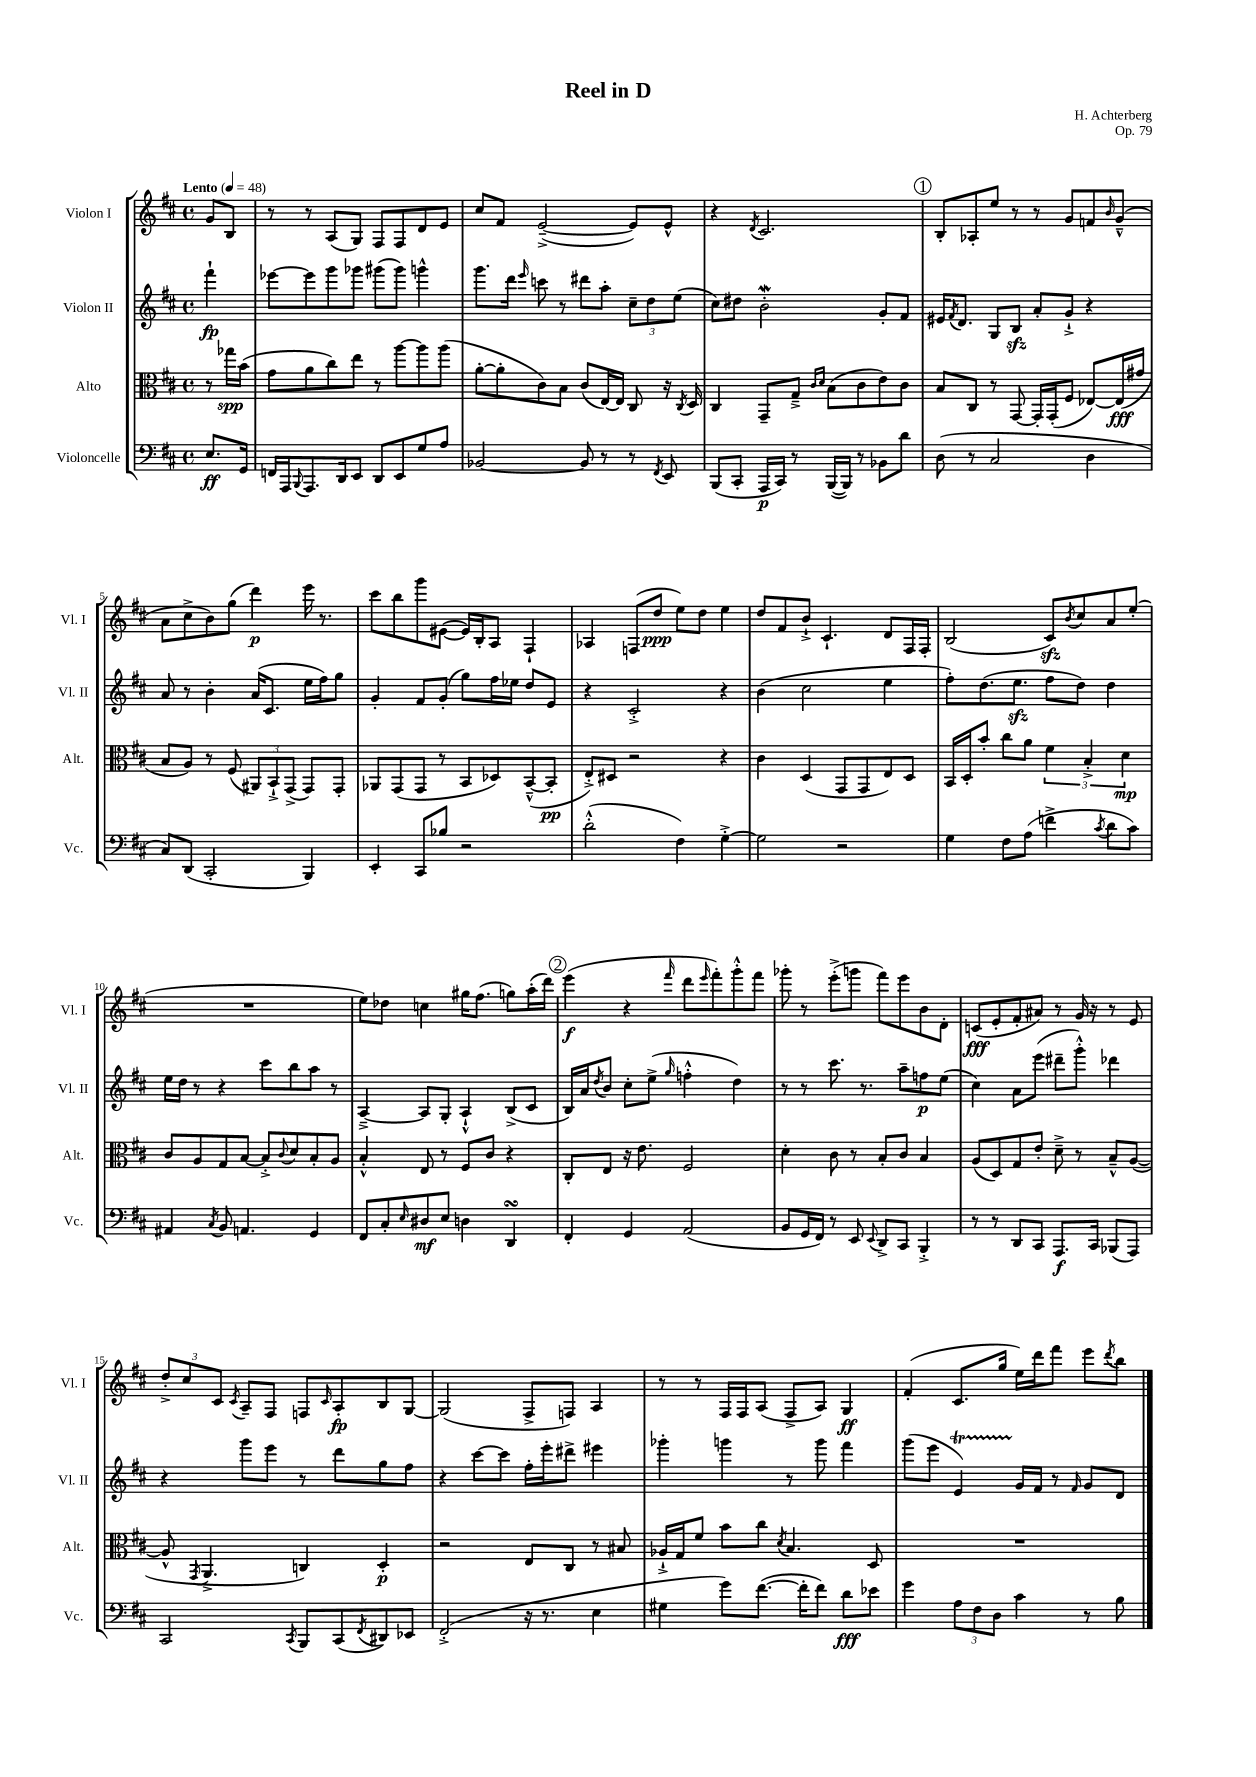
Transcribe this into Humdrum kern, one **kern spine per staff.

**kern	**dynam	**kern	**dynam	**kern	**dynam	**kern	**dynam
*part4	*part4	*part3	*part3	*part2	*part2	*part1	*part1
*staff4	*staff4	*staff3	*staff3	*staff2	*staff2	*staff1	*staff1
*I"Violoncelle	*	*I"Alto	*	*I"Violon II	*	*I"Violon I	*
*I'Vc.	*	*I'Alt.	*	*I'Vl. II	*	*I'Vl. I	*
*clefF4	*	*clefC3	*	*clefG2	*	*clefG2	*
*k[f#c#]	*	*k[f#c#]	*	*k[f#c#]	*	*k[f#c#]	*
*M4/4	*	*M4/4	*	*M4/4	*	*M4/4	*
*met(c)	*	*met(c)	*	*met(c)	*	*met(c)	*
*MM48	*	*MM48	*	*MM48	*	*MM48	*
=	=	=	=	=	=	=	=
!	!	!	!	!	!	!LO:TX:a:B:t=Lento	!
8.E/L	ff	8r	.	4fff#`\	fp	8g/L	.
.	.	16gg-X\LL	spp	.	.	8B/J	.
16GG/Jk	.	(16b\JJ	.	.	.	.	.
=1	=1	=1	=1	=1	=1	=1	=1
16FFn/LL	.	8g\L	.	[8eee-X\L	.	8r	.
16AAA/J	.	.	.	.	.	.	.
8qqBBB/	.	.	.	.	.	.	.
8.AAA/	.	8a\	.	8eee-\]	.	8r	.
.	.	8cc#\)	.	8ggg\	.	(8A/L	.
16DD/k	.	.	.	.	.	.	.
8EE/J	.	8ee\J	.	8ggg-X\J	.	8G/J)	.
8DD/L	.	8r	.	(8ggg#X\L	.	8F#/L	.
8EE/	.	[8aa\L	.	8ggg#\J)	.	8F#/	.
8G/	.	8aa\]	.	4gggn^^\	.	8d/	.
8A/J	.	(8aa\J	.	.	.	8e/J	.
=2	=2	=2	=2	=2	=2	=2	=2
[2BB-X/	.	[8a'\L	.	8.ggg\L	.	8cc#/L	.
.	.	8a'\]	.	.	.	8f#/J	.
.	.	.	.	16ddd\Jk	.	.	.
.	.	.	.	16qqeee/	.	.	.
.	.	8c#\)	.	8cccn\	.	([2e~^/	.
.	.	8B\J	.	8r	.	.	.
8BB-/]	.	(8c#/L	.	8ddd#X\L	.	.	.
8r	.	[16E/L)	.	8aa'\J	.	.	.
.	.	16E/JJ]	.	.	.	.	.
8r	.	8C#/	.	12cc#~\L	.	8e/L])	.
.	.	.	.	12dd\	.	.	.
8qFF#/	.	.	.	.	.	.	.
8EE/	.	16r	.	.	.	8e^^/J	.
.	.	.	.	(12ee\J	.	.	.
.	.	8qC#/	.	.	.	.	.
.	.	16D/	.	.	.	.	.
=3	=3	=3	=3	=3	=3	=3	=3
(8BBB/L	.	4C#/	.	8cc#\L)	.	4r	.
8CC#'/J	.	.	.	8dd#X\J	.	.	.
.	.	.	.	.	.	8qd/	.
16AAA/LL	p	8GG~/L	.	2bW'\	.	2.c#/	.
16CC#/JJ)	.	.	.	.	.	.	.
8r	.	8G~^/J	.	.	.	.	.
.	.	16qqc#/LL	.	.	.	.	.
.	.	16qqd/JJ	.	.	.	.	.
([16BBB/LL	.	(8B\L	.	.	.	.	.
16BBB/JJ])	.	.	.	.	.	.	.
8r	.	8c#\	.	.	.	.	.
8BB-X\L	.	8e\)	.	8g'/L	.	.	.
8d\J	.	8c#\J	.	8f#/J	.	.	.
!!LO:REH:place=s1:t=1
=4	=4	=4	=4	=4	=4	=4	=4
(8D\	.	8B/L	.	16e#X/KL	.	8B'/L	.
.	.	.	.	8qf#/	.	.	.
.	.	.	.	8.d/J	.	.	.
8r	.	8C#/J	.	.	.	8A-X'/	.
2C#/	.	8r	.	8G/L	.	8ee/J	.
.	.	[8GG/	.	8Bzz/J	.	8r	.
.	.	16GG'/LL]	.	8a'/L	.	8r	.
.	.	(16GG'/J	.	.	.	.	.
.	.	8F#/J	.	8g`^/J	.	8g/L	.
4D\	.	[8E-X/L)	.	4r	.	8fn/	.
.	.	.	.	.	.	16qqb/	.
.	.	(16E-/L]	fff	.	.	(8g~^^/J	.
.	.	16g#X/JJ	.	.	.	.	.
!!LO:LB:g=z
=5	=5	=5	=5	=5	=5	=5	=5
8C#/L)	.	8B/L	.	8a/	.	8a\L	.
(8DD/J	.	8A/J)	.	8r	.	8cc#^\	.
2CC#'/	.	8r	.	4b'\	.	8b\)	.
.	.	(8F#/	.	.	.	(8gg\J	.
.	.	12AA#X/L)	.	(16a/KL	.	4ddd\)	p
.	.	.	.	8.c#/J	.	.	.
.	.	12BB`^/	.	.	.	.	.
.	.	(12GG^/J	.	.	.	.	.
4BBB/)	.	8GG/L)	.	16ee\LL	.	16eee\	.
.	.	.	.	16ff#\J)	.	8.r	.
.	.	8GG'/J	.	8gg\J	.	.	.
=6	=6	=6	=6	=6	=6	=6	=6
4EE'/	.	8AA-X/L	.	4g'/	.	8ccc#\L	.
.	.	(8GG/	.	.	.	8bb\	.
8CC#/L	.	8GG/J	.	8f#/L	.	8ggg\	.
8B-X/J	.	8r	.	(8g'/J	.	([8e#X\J	.
2r	.	8BB/L	.	8gg\L)	.	16e#/LL])	.
.	.	.	.	.	.	16B'/J	.
.	.	8D-X/)	.	16ff#\L	.	8A/J	.
.	.	.	.	16ee-X\JJ	.	.	.
.	.	([8BB~^^/	.	8dd/L	.	4F#`/	.
.	.	8BB'/J]	pp	8e/J	.	.	.
=7	=7	=7	=7	=7	=7	=7	=7
(2d'^^\	.	8E'^/L)	.	4r	.	4A-X/	.
.	.	8D#X/J	.	.	.	.	.
.	.	2r	.	2c#'^/	.	(8Fn/L	.
.	.	.	.	.	.	8dd/J	ppp
4F#\)	.	.	.	.	.	8ee\L)	.
.	.	.	.	.	.	8dd\J	.
[4G'^\	.	4r	.	4r	.	4ee\	.
=8	=8	=8	=8	=8	=8	=8	=8
2G\]	.	4c#\	.	(4b\	.	8dd/L	.
.	.	.	.	.	.	8f#/	.
.	.	(4D/	.	2cc#\	.	8b`^/J	.
.	.	.	.	.	.	4.c#`/	.
2r	.	8GG/L	.	.	.	.	.
.	.	8GG/	.	.	.	.	.
.	.	8E/)	.	4ee\	.	8d/L	.
.	.	8D/J	.	.	.	16F#/L	.
.	.	.	.	.	.	16F#'/JJ	.
=9	=9	=9	=9	=9	=9	=9	=9
4G\	.	16BB/LL	.	8ff#'\L)	.	(2B/	.
.	.	16D'/J	.	.	.	.	.
.	.	8b'/J	.	(8.dd\	.	.	.
8F#\L	.	8cc#\L	.	.	.	.	.
.	.	.	.	8.eezz\J	.	.	.
(8A\J	.	8a\J	.	.	.	.	.
4fn^\	.	6f#\	.	8ff#\L	.	8c#zz/L)	.
.	.	.	.	.	.	8qb/	.
.	.	.	.	8dd\J)	.	8cc#/	.
.	.	6B'^/	.	.	.	.	.
8qc#/	.	.	.	.	.	.	.
8d\L	.	.	.	4dd\	.	8a/	.
.	.	6d\	mp	.	.	.	.
8c#\J)	.	.	.	.	.	(8ee'/J	.
!!LO:LB:g=z
=10	=10	=10	=10	=10	=10	=10	=10
4AA#X/	.	8c#/L	.	16ee\LL	.	1r	.
.	.	.	.	16dd\JJ	.	.	.
.	.	8A/	.	8r	.	.	.
8qC#/	.	.	.	.	.	.	.
8BB/	.	8G/	.	4r	.	.	.
4.AAn/	.	[8B/J	.	.	.	.	.
.	.	8B'^/L]	.	8ccc#\L	.	.	.
.	.	8qqc#/	.	.	.	.	.
.	.	8d/	.	8bb\	.	.	.
4GG/	.	8B'/	.	8aa\J	.	.	.
.	.	8A/J	.	8r	.	.	.
=11	=11	=11	=11	=11	=11	=11	=11
8FF#/L	.	4B'^^/	.	[4A~^/	.	8ee\L)	.
8C#'/	.	.	.	.	.	8dd-X\J	.
16qqE/	.	.	.	.	.	.	.
8D#X/	mf	8E/	.	8A/L]	.	4ccn\	.
8E/J	.	8r	.	8G'/J	.	.	.
4Dn\	.	8F#/L	.	4A`^^/	.	16gg#X\KL	.
.	.	.	.	.	.	(8.ff#\J	.
.	.	8c#/J	.	.	.	.	.
4DDsSSs/	.	4r	.	(8B^/L	.	8ggn\L)	.
.	.	.	.	8c#/J	.	(16aa'\L	.
.	.	.	.	.	.	16ddd\JJ)	.
!!LO:REH:place=s1:t=2
=12	=12	=12	=12	=12	=12	=12	=12
4FF#'/	.	8C#'/L	.	16B/LL)	.	(4eee\	f
.	.	.	.	16a/J	.	.	.
.	.	.	.	8qdd/	.	.	.
.	.	8E/J	.	8b/J	.	.	.
4GG/	.	16r	.	8cc#'\L	.	4r	.
.	.	8.e\	.	.	.	.	.
.	.	.	.	(8ee^\J	.	.	.
.	.	.	.	16qqgg/	.	16qqfff#/	.
(2AA/	.	2F#/	.	4ffn'^^\	.	8ddd\L	.
.	.	.	.	.	.	16qqeee/	.
.	.	.	.	.	.	8fff#'\)	.
.	.	.	.	4dd\)	.	8ggg'^^\	.
.	.	.	.	.	.	8fff#\J	.
=13	=13	=13	=13	=13	=13	=13	=13
8BB/L	.	4d'\	.	8r	.	8ggg-X'\	.
16GG/L	.	.	.	8r	.	8r	.
16FF#/JJ)	.	.	.	.	.	.	.
8r	.	8c#\	.	8.ccc#\	.	(8eee'^\L	.
8EE/	.	8r	.	.	.	8gggn\J	.
.	.	.	.	8.r	.	.	.
8qqEE/	.	.	.	.	.	.	.
8DD^/L	.	8B'/L	.	.	.	8fff#\L)	.
8CC#/J	.	8c#/J	.	8aa~\L	.	8eee\	.
4BBB'^/	.	4B/	.	8ffn\	p	8b\	.
.	.	.	.	(8ee\J	.	8d'\J	.
=14	=14	=14	=14	=14	=14	=14	=14
8r	.	(8A/L	.	4cc#\)	.	(8cn/L	fff
8r	.	8D/)	.	.	.	8e'/	.
8DD/L	.	8G/	.	8a\L	.	8f#'/	.
8CC#/J	.	8e'/J	.	(8eee\J	.	8a#X/J)	.
8.AAA/L	f	8d~^\	.	8ddd#X~\L	.	8r	.
.	.	8r	.	8ggg'^^\J)	.	16g/	.
16CC#/Jk	.	.	.	.	.	16r	.
(8BBB-X/L	.	8B~^^/L	.	4ddd-X\	.	8r	.
8AAA/J)	.	([8A/J	.	.	.	8e/	.
!!LO:LB:g=z
=15	=15	=15	=15	=15	=15	=15	=15
2CC#/	.	8A^^/]	.	4r	.	12dd'^/L	.
.	.	.	.	.	.	12cc#/	.
.	.	8qGG/	.	.	.	.	.
.	.	4.AA^/	.	.	.	.	.
.	.	.	.	.	.	12c#/J	.
.	.	.	.	.	.	8qc#/	.
.	.	.	.	8ggg\L	.	8A~/L	.
.	.	.	.	8eee\J	.	8F#/J	.
8qCC#/	.	.	.	.	.	.	.
8BBB/L	.	4Cn/)	.	8r	.	8Fn/L	.
.	.	.	.	.	.	16qqc#/	.
(8CC#/	.	.	.	8ddd\L	.	8A'/	fp
8qFF#/	.	.	.	.	.	.	.
8DD#X/)	.	4D'/	p	8gg\	.	8B/	.
8EE-X/J	.	.	.	8ff#\J	.	[8G/J	.
=16	=16	=16	=16	=16	=16	=16	=16
(2FF#'^/	.	2r	.	4r	.	(2G/]	.
.	.	.	.	[8ccc#\L	.	.	.
.	.	.	.	8ccc#\J]	.	.	.
16r	.	8E/L	.	16ff#'\LL	.	8F#^/L	.
8.r	.	.	.	16eee'\J	.	.	.
.	.	8C#/J	.	8ddd#X^\J	.	8Fn/J)	.
4E\	.	8r	.	4eee#X\	.	4A/	.
.	.	8B#X/	.	.	.	.	.
=17	=17	=17	=17	=17	=17	=17	=17
4G#X\	.	16A-X`^/LL	.	4ggg-X'\	.	8r	.
.	.	16G/J	.	.	.	.	.
.	.	8f#/J	.	.	.	8r	.
8g\L)	.	8b\L	.	4gggn\	.	16F#/LL	.
.	.	.	.	.	.	16F#/J	.
([8.f#\J	.	8cc#\J	.	.	.	(8A/J	.
.	.	8qd/	.	.	.	.	.
.	.	4.B/	.	8r	.	8F#^/L	.
16f#'\KL]	.	.	.	.	.	.	.
8f#\J)	.	.	.	8ggg\	.	8A/J)	.
8d\L	fff	.	.	4fff#\	.	4G/	ff
8e-X\J	.	8D/	.	.	.	.	.
=18	=18	=18	=18	=18	=18	=18	=18
4g\	.	1r	.	(8ggg\L	.	(4f#'/	.
.	.	.	.	8eee\J	.	.	.
12A\L	.	.	.	4eT/)	.	8.c#/L	.
12F#\	.	.	.	.	.	.	.
12D\J	.	.	.	.	.	.	.
.	.	.	.	.	.	16gg/Jk	.
4c#\	.	.	.	16g/LL	.	16ee\LL)	.
.	.	.	.	16f#/JJ	.	16ddd\J	.
.	.	.	.	8r	.	8fff#\J	.
.	.	.	.	16qqf#/	.	.	.
8r	.	.	.	8g/L	.	8eee\L	.
.	.	.	.	.	.	8qddd/	.
8B\	.	.	.	8d/J	.	8bb\J	.
==	==	==	==	==	==	==	==
*-	*-	*-	*-	*-	*-	*-	*-
